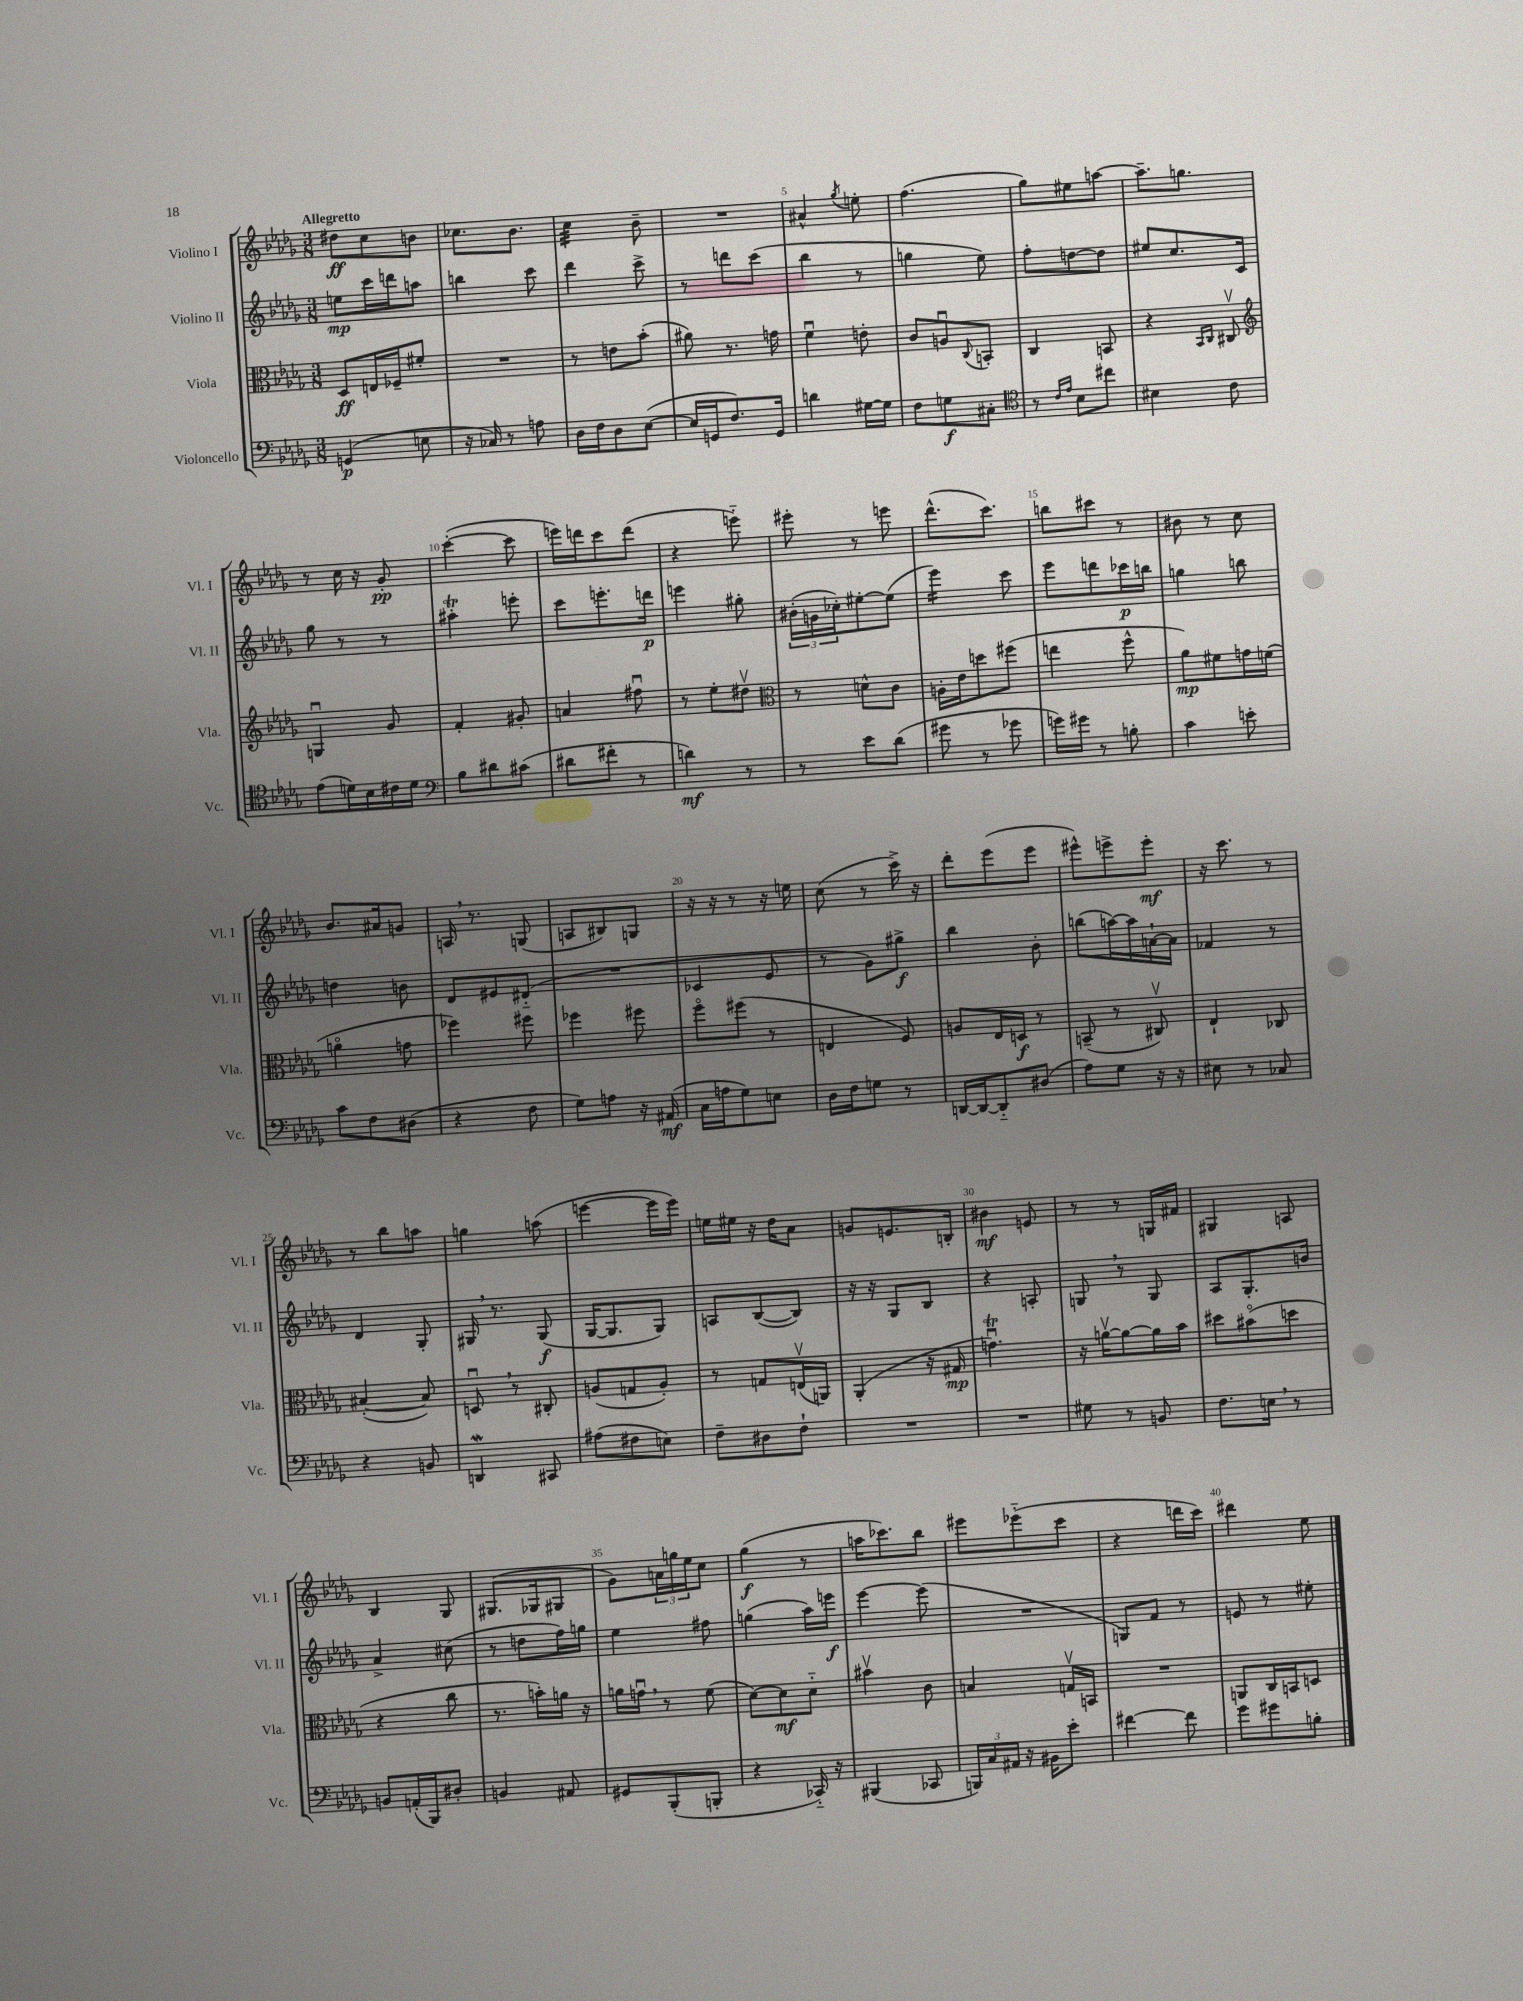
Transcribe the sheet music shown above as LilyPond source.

<<
\new StaffGroup <<
\new Staff = "s0" \with { instrumentName = "Violino I" shortInstrumentName = "Vl. I" } {
    \clef treble \key des \major \numericTimeSignature \time 3/8 \tempo "Allegretto"
    dis''8\ff c''8 b'8 |
    ces''8. bes'8. |
    c''4:32 bes'8-- |
    R4. |
    ais'4-^ \acciaccatura { ges''8 } e''8-. |
    f''4.( |
    ges''8) eis''8 a''8~ |
    a''8.-- g''8. |
    r8 c''16 r16 ges'8-.\pp |
    c'''4~-.( c'''8 |
    e'''16) d'''16 c'''8 d'''8( |
    r4 e'''8-_) |
    eis'''8-. r8 e'''8 |
    des'''8.-^( c'''8.) |
    b''8 cis'''8 r8 |
    bis'8 r8 c''8 |
    bes'8. ais'16 g'8 |
    a16 \breathe r8. g8( |
    a8 bis8) g8 |
    r16 r16 r8 r16 e''16 |
    c''8( r8 c'''16->) r16 |
    des'''8-. ees'''8( ees'''8 |
    eis'''8-^) e'''8-> e'''8-.\mf |
    r16 c'''8. r8 |
    r8 bes''8 a''8 |
    g''4 a''8( |
    e'''4~ e'''16 e'''16) |
    e''16 eis''16 r16 des''16 aes'8 |
    g'8 e'8. b16-. |
    bis'4\mf e'8 |
    r8 r8 g16 fis'16 |
    gis4 a8 |
    bes4 ges8 |
    gis8.( ges16 gis8 |
    ges'8) \tuplet 3/2 { a'16 g''16 ees''16 } c''8 |
    ges''4\f( r8 |
    a''16 ces'''8.) bes''8 |
    eis'''8 ees'''8-_( c'''8 |
    r4 d'''16 c'''16) |
    dis'''4 ees''8 \bar "|." |
}
\new Staff = "s1" \with { instrumentName = "Violino II" shortInstrumentName = "Vl. II" } {
    \clef treble \key des \major \numericTimeSignature \time 3/8
    e''8\mp c'''16 d'''16 a''8 |
    b''4 c'''8 |
    des'''4 c'''8-> |
    r8 d'''8 c'''8( |
    bes''4 r8 |
    g''4 ees''8) |
    f''8-. d''8~ d''8 |
    eis''8 c''8. c'16 |
    ges''8 r8 r8 |
    ais''4-.\trill e'''8-. |
    c'''8 e'''8.-. d'''16\p |
    e'''4 gis''8-. |
    \tuplet 3/2 { bis'16-.( g'16 ces''16-.) } eis''8~-. eis''8( |
    ees'''4:16) c'''8 |
    ees'''8 d'''8 ces'''16\p b''16 |
    g''4 b''8 |
    d''4 b'8 |
    des'8 eis'8 dis'8-_( |
    R4. |
    ces'4 ees'8 |
    r8 ges'8) gis''8->\f |
    bes''4 bes'8-. |
    b''8( a''16~) a''16 a'16~-! a'16 |
    fes'4 r8 |
    des'4 ges8-. |
    gis16 \breathe r8. gis8\f( |
    ges16~ ges8. ges8) |
    a8 bes8~( bes8) |
    r16 r16 ges8 bes8 |
    r4 a8-. |
    g8 \breathe r8 g8 |
    aes8 ges8.-. b'16 |
    aes'4-> cis''8( |
    r8 d''8 f''16) g''16 |
    ees''4 fis''8 |
    g''4( aes''16) e'''16\f |
    ees'''4~ ees'''8( |
    R4. |
    g8) f'8 r8 |
    e'8 r8 eis''8-. \bar "|." |
}
\new Staff = "s2" \with { instrumentName = "Viola" shortInstrumentName = "Vla." } {
    \clef alto \key des \major \numericTimeSignature \time 3/8
    des8\ff e16 fes16-- fis'8-. |
    R4. |
    r8 e'8 bes'8-.( |
    ais'8) r8. g'16 |
    f'4\downbow e'8-. |
    c'8 a8\downbow \appoggiatura { c8 } b,8-. |
    c4 b,8 |
    r4 \grace { bes,16 c16 } cis8\upbow |
    \clef treble g4\downbow ges'8 |
    f'4-. gis'8-. |
    a'4 fis''8\downbow |
    r8 ees''8-. dis''8\upbow |
    \clef alto r8 d'8-^ c'8 |
    a16-. ees'16 d''8 fis''8( |
    e''4 f''8-^ |
    aes'8\mp) fis'8 g'16 f'16( |
    a'4\flageolet g'8 |
    fes''4) fis''8 |
    fes''4 fis''8 |
    f''8\flageolet fis''8( r8 |
    e4 f8) |
    a8 ees16 d16\f r8 |
    b,8--( r8 cis8\upbow) |
    ees4-! ces8 |
    bis4~-.( bis8) |
    d8\downbow \breathe r8 cis8-. |
    a8( g8 a8-.) |
    r8 g8 e16\upbow( a,16) |
    aes,4-.( r16 gis16\mp |
    g'4.\downbow\trill) |
    r16 a'16~\upbow a'8~ a'16 bes'16 |
    dis''8 bis'8\flageolet( d''8 |
    r4 c''8 |
    r8. b'16-.) a'16 r16 |
    a'16 g'16\downbow \breathe r8 f'8( |
    des'8~) des'8\mf des'8-_ |
    bis'4\upbow c'8 |
    b4 g16\upbow b,16 |
    R4. |
    a,8 c16 b,16 d8 \bar "|." |
}
\new Staff = "s3" \with { instrumentName = "Violoncello" shortInstrumentName = "Vc." } {
    \clef bass \key des \major \numericTimeSignature \time 3/8
    g,4\p( e8 |
    r16 ces16) r8 a8 |
    des16 f16 des8 ees8~( |
    ees16 g,16 f8.) g,16 |
    d'4 gis16~ gis16 |
    f8 g8\f cis8-. |
    \clef tenor r8 \grace { c'16 ees'16 } bes8 cis''8 |
    bis4 c'8 |
    ees'8( d'16) bes16 cis'16 d'16 |
    \clef bass bes8 dis'8 cis'8( |
    dis'8 fis'8-. r8 |
    d'4\mf) r8 |
    r8 ees'8 des'8( |
    gis'8 r8 ges'8 |
    g'16) gis'16 r8 b8-. |
    c'4 e'8-. |
    c'8 f8 dis8( |
    r4 f8 |
    ges8) a8 r16 ais,16\mf( |
    c16 a16 ges8) e8 |
    des16 f16 g8 r8 |
    d,16~ d,16~ d,8-_ dis8( |
    aes8) ges8 r16 r16 |
    eis8 r8 ces8 |
    r4 b,8 |
    d,4\mordent cis,8 |
    ais8( fis8 e8) |
    f8-- dis8 f8-! |
    R4. |
    R4. |
    gis8 r8 b,8 |
    f8. e16 \breathe r8 |
    b,8 a,16-.( bes,,16) dis8-. |
    b,4 ais,8 |
    gis,8 bes,,8-.( b,,8-. |
    r4 ces,16-_) r16 |
    bis,,4( ces,8 |
    \tuplet 3/2 { b,,16) c16 ais,16 } r16 bis,16 ees'8-. |
    fis'4~ fis'8 |
    ges'8 gis'8 b8-. \bar "|." |
}
>>
>>
\layout { \context { \Score \override BarNumber.break-visibility = ##(#f #t #t) barNumberVisibility = #(every-nth-bar-number-visible 5) } }
